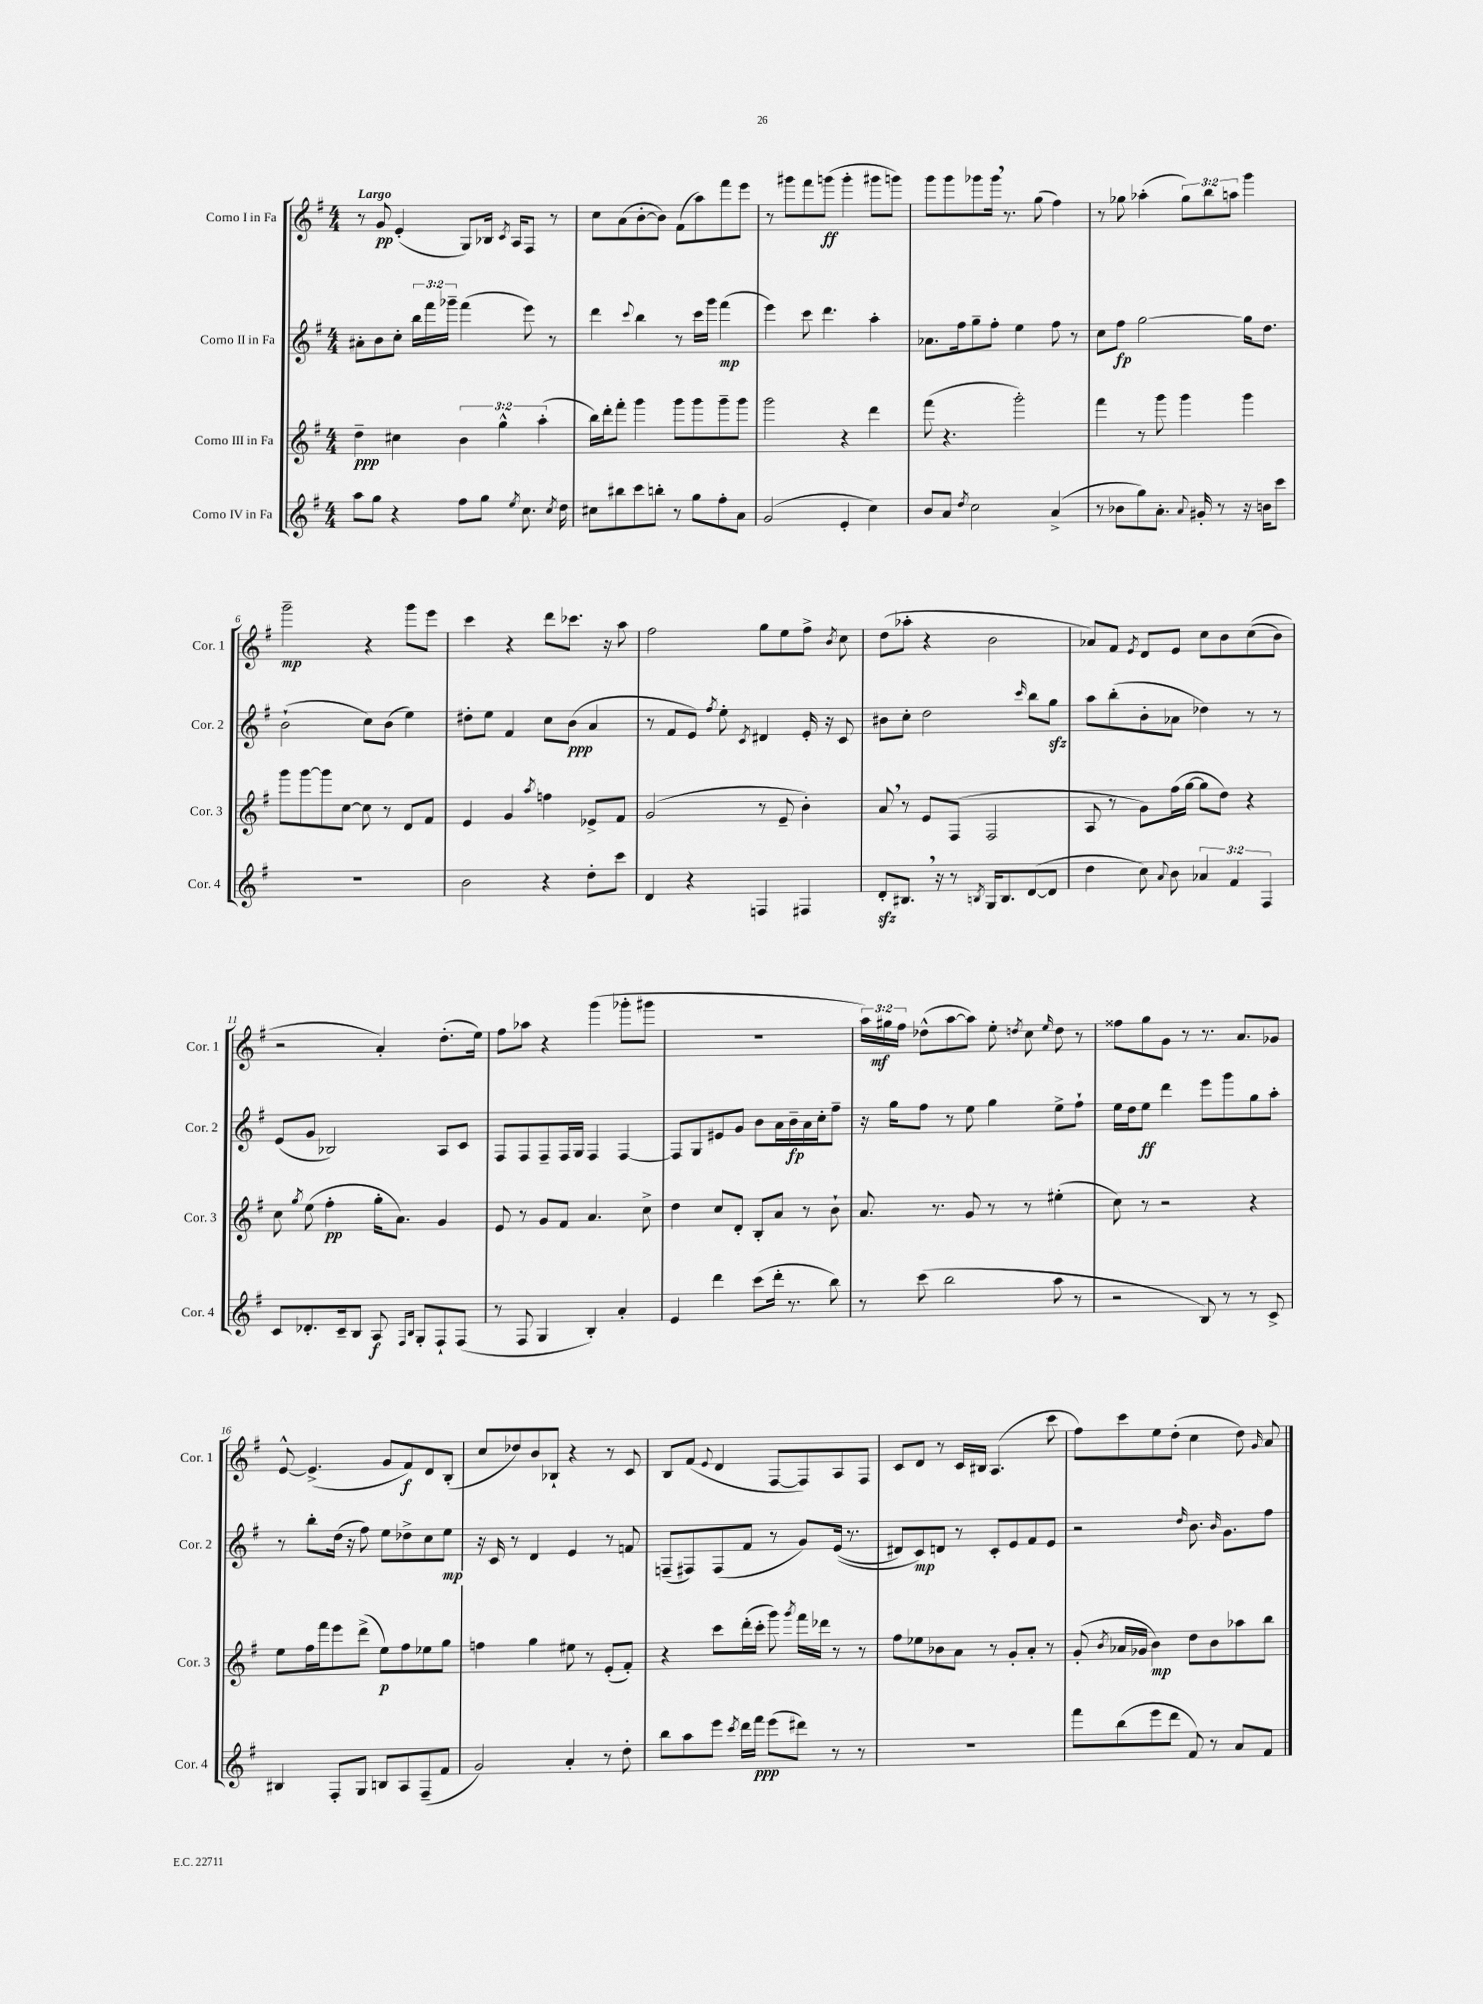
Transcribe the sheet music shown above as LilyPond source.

<<
\new StaffGroup <<
\new Staff = "s0" \with { instrumentName = "Corno I in Fa" shortInstrumentName = "Cor. 1" } {
    \clef treble \key g \major \numericTimeSignature \time 4/4 \override Staff.TupletNumber.text = #tuplet-number::calc-fraction-text \tempo "Largo"
    \autoBeamOff r8 g'8\pp e'4-.( g8[) bes16] \acciaccatura { c'8 } a16[ fis8] r8 |
    c''8[ a'8( b'8~-. b'8]) fis'8[( a''8) fis'''8 e'''8] |
    r8 gis'''8[ fis'''8 g'''8]\ff( g'''4-. gis'''8[ g'''8]) |
    g'''8[ g'''8 ges'''8 ges'''16] \breathe r8. g''8( fis''4) |
    r8 ges''8 aes''4-.( \tuplet 3/2 { ges''8[) b''8 a''8] } g'''4 |
    g'''2--\mp r4 g'''8[ e'''8] |
    c'''4 r4 d'''8[ ces'''8.] r16 a''8 |
    fis''2 g''8[ e''8 fis''8]-> \acciaccatura { b'8 } c''8 |
    d''8[( aes''8]-. r4 b'2 |
    aes'8[) fis'8] \acciaccatura { e'8 } d'8[ e'8] c''8[ b'8 c''8(\( b'8]) |
    r2 a'4-.\) d''8.[-.( e''16]) |
    fis''8[ aes''8] r4 g'''4( ges'''8[-. gis'''8] |
    R1 |
    \tuplet 3/2 { a''16[) gis''16\mf fis''16] } des''8[-^( a''8~ a''8]) e''8-. \acciaccatura { d''8 } c''8 \grace { e''16 } d''8 r8 |
    fisis''8[ g''8 g'8] r8 r8. a'8.[ ges'8] |
    e'8~-^ e'4.->( g'8[ fis'8\f) d'8 b8]-.( |
    c''8[ des''8) b'8 bes8]-! r4 r8 c'8 |
    b8[ fis'8]( \appoggiatura { e'8 } d'4 fis8[~ fis8) a8 fis8] |
    c'8[ d'8] r8 c'16[ bis16] a4.( c'''8 |
    fis''8[) c'''8 e''8 d''8]-.( c''4 d''8) \grace { g'16 } a'8 \bar "|." |
}
\new Staff = "s1" \with { instrumentName = "Corno II in Fa" shortInstrumentName = "Cor. 2" } {
    \clef treble \key g \major \numericTimeSignature \time 4/4 \override Staff.TupletNumber.text = #tuplet-number::calc-fraction-text
    \autoBeamOff ais'8[-. b'8 c''8]-. \tuplet 3/2 { b''16[ fis'''16 ges'''16]-- } fis'''4( e'''8) r8 |
    d'''4 \appoggiatura { c'''8 } b''4 r8 c'''16[ g'''16] fis'''4\mp( |
    e'''4) c'''8 d'''4. a''4-. |
    aes'8.[ fis''16 g''8-- fis''8]-. e''4 fis''8 r8 |
    c''8[ fis''8]\fp g''2~ g''16[ d''8.] |
    b'2-!( c''8[) b'8]( e''4) |
    dis''8[-. e''8] fis'4 c''8[ b'8]\ppp( a'4 |
    r8 fis'8[ e'8]) \acciaccatura { fis''8 } e''8-. \acciaccatura { c'8 } dis'4 e'16-. r16 c'8 |
    bis'8[ c''8]-. d''2 \grace { c'''16 } b''8[ g''8]\sfz |
    a''8[ b''8-.( b'8-. aes'8] des''4) r8 r8 |
    e'8[( g'8] bes2) a8[ c'8] |
    fis8[ fis8 fis8-- fis16 g16] fis4 fis4~ |
    fis8[ g8 eis'8 g'8] b'8[ a'16 b'16--\fp a'16 c''16-. fis''8]-- |
    r16 g''16[ fis''8] r8 e''8 g''4 e''8[-> fis''8]-! |
    e''16[ d''16 e''8]\ff d'''4 e'''8[ g'''8 g''8 a''8]-. |
    r8 b''8[-. d''16]( r16 fis''8) e''8[ des''8-> c''8 e''8]\mp |
    r16 c'16 r8 d'4 e'4 r8 f'8 |
    f8[--( fis8) fis8( fis'8] r8 g'8[) e'16](\( r8. |
    dis'8[) c'8\mp\) d'8] r8 c'8[-. e'8 fis'8 e'8] |
    r2 \grace { d''16 } b'8. \grace { b'16 } g'8.[ fis''8] \bar "|." |
}
\new Staff = "s2" \with { instrumentName = "Corno III in Fa" shortInstrumentName = "Cor. 3" } {
    \clef treble \key g \major \numericTimeSignature \time 4/4 \override Staff.TupletNumber.text = #tuplet-number::calc-fraction-text
    \autoBeamOff d''4--\ppp cis''4 \tuplet 3/2 { b'4 g''4-^ a''4-.( } |
    b''16[) d'''16-. fis'''8]-. g'''4 g'''8[ g'''8 g'''8-- g'''8] |
    g'''2 r4 d'''4 |
    fis'''8( r4. g'''2-.) |
    fis'''4 r8 g'''8 g'''4 g'''4 |
    g'''8[ g'''8~ g'''8 c''8]~ c''8 r8 d'8[ fis'8] |
    e'4 g'4 \acciaccatura { a''8 } f''4 ees'8[-> fis'8] |
    g'2( r8 e'8-- b'4-.) |
    a'8 \breathe r8 e'8[ fis8]( fis2 |
    a8 r8 g'8[) fis''16( g''16]~ g''8[ d''8]) r4 |
    c''8 \acciaccatura { g''8 } e''8( fis''4-.\pp g''16[-. a'8.]) g'4 |
    e'8 r8 g'8[ fis'8] a'4. c''8-> |
    d''4 c''8[ d'8]-. b8[-. a'8] r8 b'8-! |
    a'8. r8. g'8 r8 r8 eis''4-.( |
    c''8) r8 r2 r4 |
    e''8[ fis''16 fis'''16 e'''8 d'''8]->( e''8[\p) fis''8 ees''8 g''8] |
    f''4 g''4 eis''8 r8 e'8[-.( fis'8]-.) |
    r4 c'''8[ d'''16-.( c'''16]-. g'''8) \acciaccatura { g'''8 } fis'''16[ des'''16] r8 r8 |
    fis''8[ ees''8 bes'8 a'8] r8 g'8[-. a'8]-. r8 |
    g'8-.( \acciaccatura { b'8 } aes'16[ ges'16] b'4\mp) d''8[ b'8 aes''8 b''8] \bar "|." |
}
\new Staff = "s3" \with { instrumentName = "Corno IV in Fa" shortInstrumentName = "Cor. 4" } {
    \clef treble \key g \major \numericTimeSignature \time 4/4 \override Staff.TupletNumber.text = #tuplet-number::calc-fraction-text
    \autoBeamOff a''8[ g''8] r4 fis''8[ g''8] \acciaccatura { e''8 } c''8. \acciaccatura { c''8 } d''16 |
    cis''8[ bis''8 c'''8 b''8]-. r8 g''8[ fis''8-. a'8] |
    g'2( e'4-. c''4) |
    b'8[ a'8] \acciaccatura { d''8 } c''2 a'4->( |
    r8 bes'8[ g''8) a'8.]-. \appoggiatura { a'8 } gis'16-. r8 r16 b'16[ c'''8] |
    R1 |
    b'2 r4 d''8[-. c'''8] |
    d'4 r4 f4 fis4 |
    d'8[-.\sfz bis8.] \breathe r16 r8 \acciaccatura { b8 } g16[ b8. d'8~( d'8] |
    d''4 c''8) \appoggiatura { a'8 } b'8 \tuplet 3/2 { aes'4 fis'4 fis4 } |
    c'8[ des'8.-. c'16-- b8] a8\f \grace { fis16[ b16] } g8[-. fis8-! fis8]( |
    r8 fis8 g4 b4-.) a'4-. |
    e'4 d'''4 c'''8[( d'''16]-. r8. b''8) |
    r8 c'''8( b''2 a''8 r8 |
    r2 b8) r8 r8 c'8-> |
    bis4 fis8[-. g8] b8[ a8 fis8--( fis'8] |
    g'2) a'4-. r8 d''8-. |
    b''8[ a''8 e'''8] \acciaccatura { c'''8 } d'''16[ fis'''16]\ppp e'''8[( dis'''8]) r8 r8 |
    R1 |
    fis'''8[ b''8( e'''8 d'''8] fis'8) r8 a'8[ fis'8] \bar "|." |
}
>>
>>
